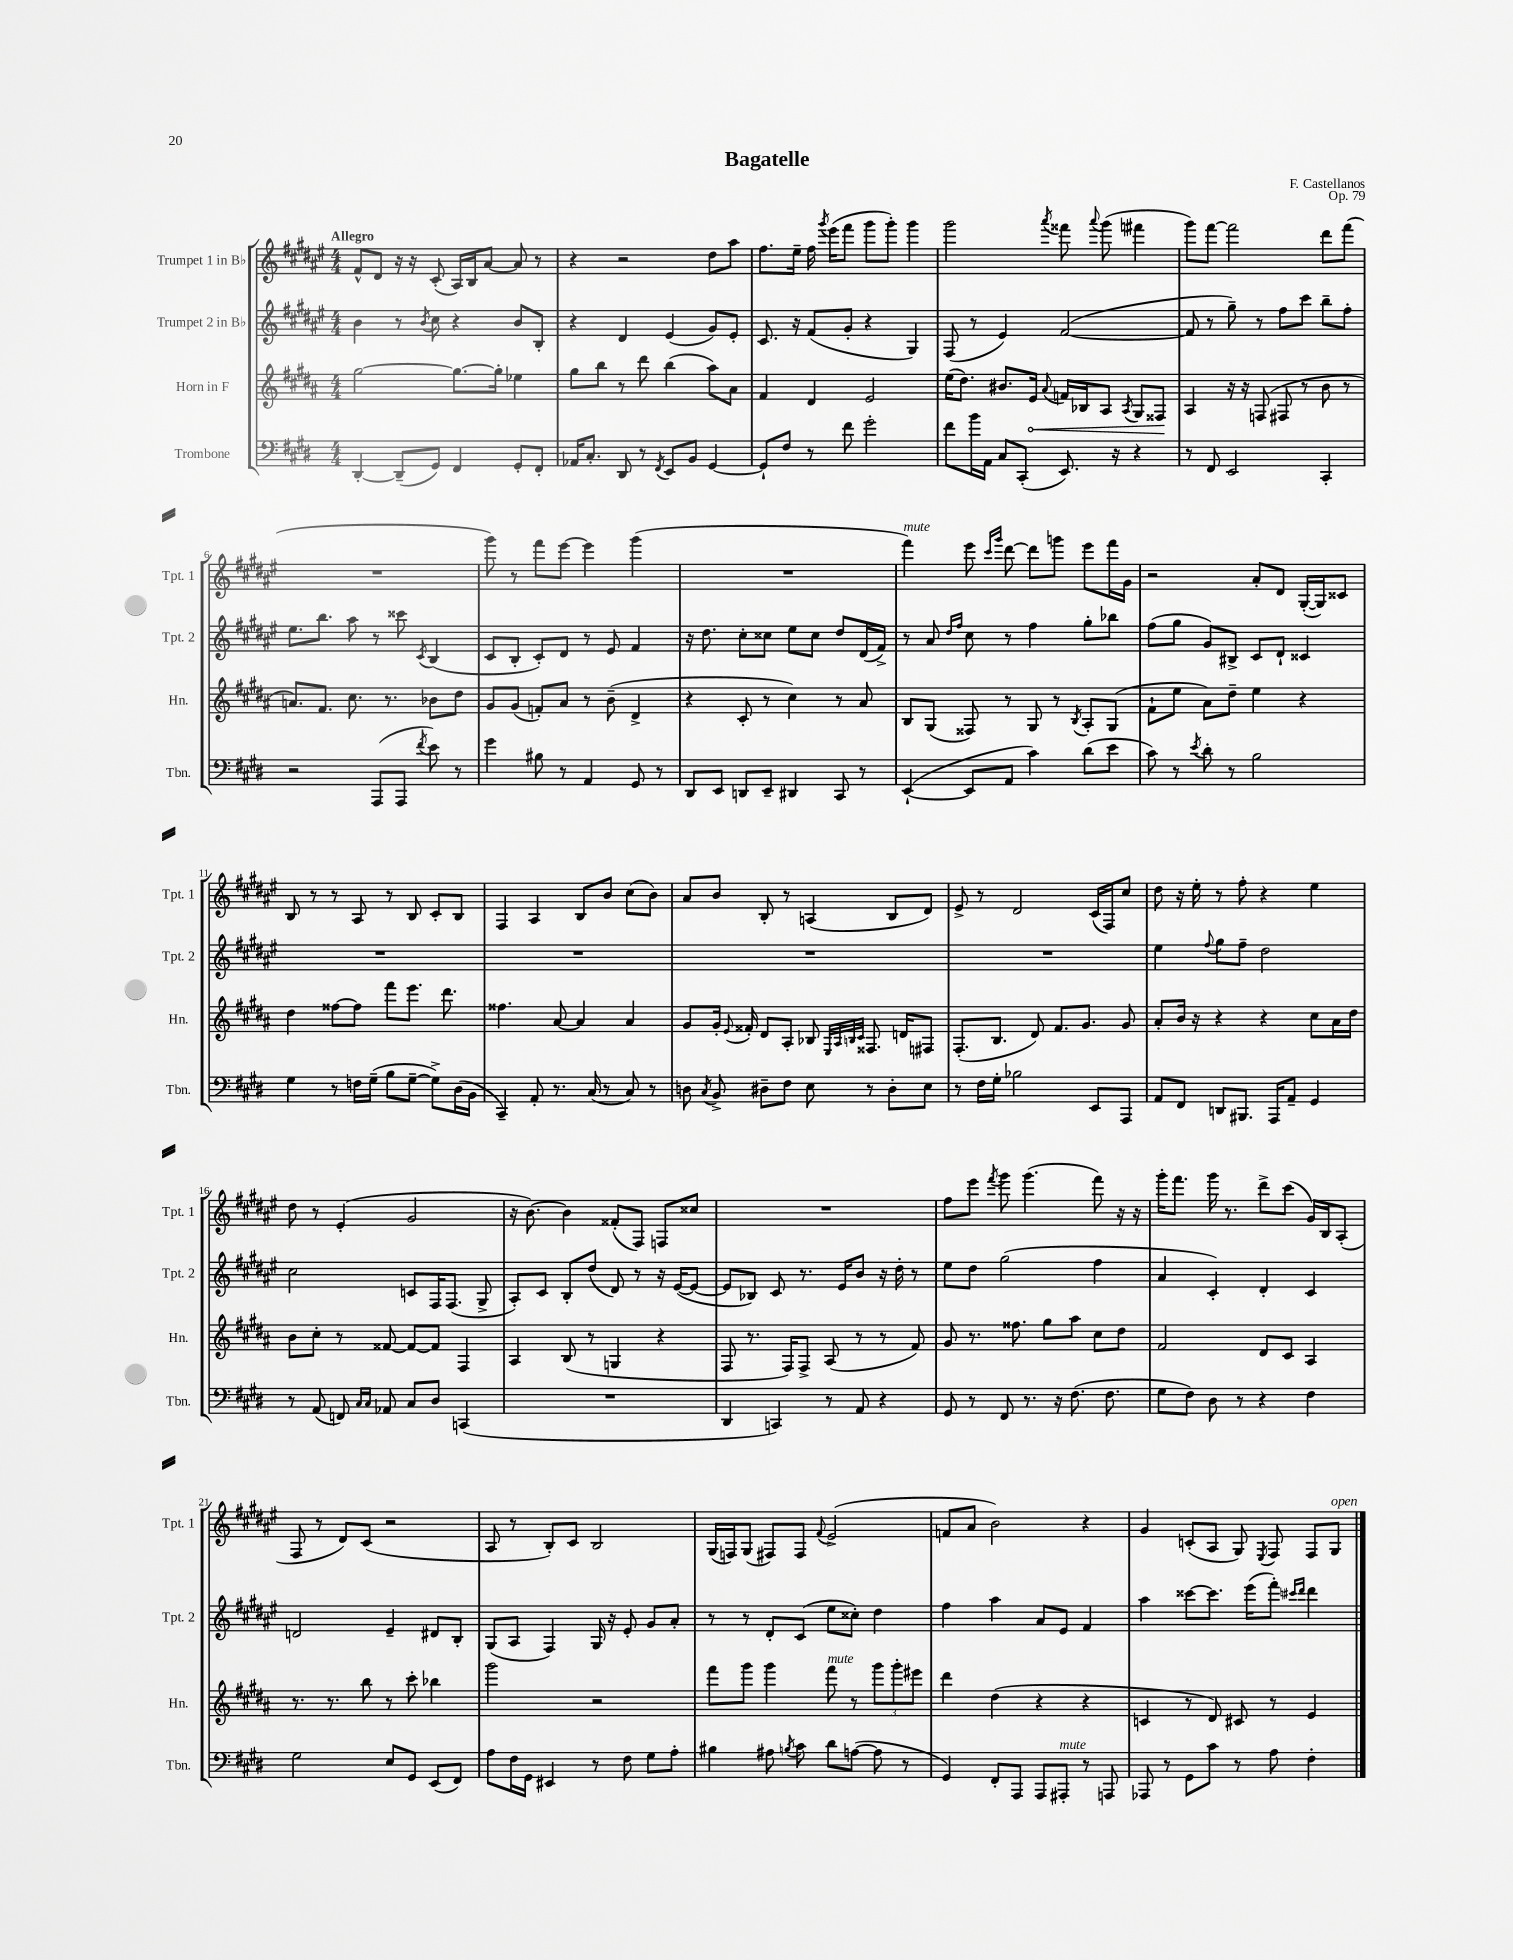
\header { title = "Bagatelle" composer = "F. Castellanos" opus = "Op. 79" }
<<
\new StaffGroup <<
\new Staff = "s0" \with { instrumentName = "Trumpet 1 in Bb" shortInstrumentName = "Tpt. 1" } {
    \clef treble \key fis \major \numericTimeSignature \time 4/4 \tempo "Allegro"
    \autoBeamOff fis'8[-^ dis'8] r16 r16 cis'8-.( ais16[) b16 ais'8]~ ais'8 r8 |
    r4 r2 dis''8[ ais''8] |
    fis''8.[ eis''16]-- fis''16 \acciaccatura { gis'''8 } eis'''16[( fis'''8] gis'''8[ gis'''8]-.) gis'''4 |
    gis'''2 \acciaccatura { ais'''8 } fisis'''8 \appoggiatura { ais'''8 } gis'''8( fis'''4 |
    gis'''8[) fis'''8]~ fis'''2 dis'''8[ fis'''8]( |
    R1 |
    gis'''8) r8 fis'''8[ eis'''8]~ eis'''4 gis'''4( |
    R1 |
    fis'''4^\markup { \italic "mute" }) eis'''8 \grace { cis'''16[ gis'''16] } dis'''8~ dis'''8[ g'''8] eis'''8[ fis'''16 gis'16] |
    r2 ais'8[-. dis'8] gis16[~-.( gis16) cisis'8] |
    b8 r8 r8 ais8 r8 b8 cis'8[-. b8] |
    fis4 ais4 b8[ b'8] cis''8[( b'8]) |
    ais'8[ b'8] b8-. r8 a4( b8[ dis'8]) |
    eis'8-> r8 dis'2 cis'16[( fis16) cis''8] |
    dis''8 r16 eis''16-. r8 fis''8-. r4 eis''4 |
    dis''8 r8 eis'4-.( gis'2 |
    r16 b'8.~) b'4 fisis'8[-.( fis8]) f8[ cisis''8] |
    R1 |
    fis''8[ eis'''8] \acciaccatura { fis'''8 } gis'''8 gis'''4.( fis'''8) r16 r16 |
    gis'''16[-. fis'''8.] gis'''16 r8. dis'''8[-> cis'''8]( gis'16[) b16 ais8]-.( |
    fis8 r8 dis'8[) cis'8]( r2 |
    ais8 r8 b8[-.) cis'8] b2 |
    gis16[( f16) gis8]( fis8[) fis8] \appoggiatura { fis'8 } eis'2->( |
    f'8[ ais'8] b'2) r4 |
    gis'4 c'8[-.( ais8] gis8) \acciaccatura { eis8 } fis8 fis8[ gis8]^\markup { \italic "open" } \bar "|." |
}
\new Staff = "s1" \with { instrumentName = "Trumpet 2 in Bb" shortInstrumentName = "Tpt. 2" } {
    \clef treble \key fis \major \numericTimeSignature \time 4/4
    \autoBeamOff b'4 r8 \acciaccatura { b'8 } cis''8 r4 b'8[ b8]-. |
    r4 dis'4 eis'4( gis'8[) eis'8]-. |
    cis'8. r16 fis'8[( gis'8]-. r4 gis4) |
    fis8( r8 eis'4) fis'2~( |
    fis'8 r8 gis''8--) r8 fis''8[ cis'''8] b''8[-- fis''8]-. |
    eis''8.[ b''8.] ais''8 r8 cisis'''8 \acciaccatura { cis'8 } b4( |
    cis'8[ b8]-. cis'8[-.) dis'8] r8 eis'8 fis'4 |
    r16 dis''8. cis''8[-. cisis''8] eis''8[ cisis''8] dis''8[ dis'16( fis'16]->) |
    r8 ais'8 \grace { dis''16[ fis''16] } cis''8 r8 fis''4 gis''8[-. bes''8] |
    fis''8[( gis''8] gis'8[) bis8]-> cis'8[ dis'8]-! cisis'4 |
    R1 |
    R1 |
    R1 |
    R1 |
    eis''4 \appoggiatura { fis''8 } gis''8[ fis''8]-- dis''2 |
    cis''2 c'8[ fis16 fis8.]( gis8-> |
    ais8[-.) cis'8] b8[-. dis''8]( dis'8) r8 r16 eis'16[~( eis'8]~ |
    eis'8[ bes8]) cis'8 r8. eis'16[ b'8] r16 dis''16-. r8 |
    eis''8[ dis''8] gis''2( fis''4 |
    ais'4 cis'4-.) dis'4-. cis'4 |
    d'2 eis'4-- dis'8[ b8]-. |
    gis8[( ais8] fis4) gis16 r16 eis'8-. gis'8[ ais'8]-. |
    r8 r8 dis'8[-. cis'8]( eis''8[ cisis''8]-.) dis''4 |
    fis''4 ais''4 ais'8[ eis'8] fis'4 |
    ais''4 cisis'''8[~ cisis'''8.] eis'''16[( fis'''8]-.) \grace { cis'''16[ dis'''16] } dis'''4 \bar "|." |
}
\new Staff = "s2" \with { instrumentName = "Horn in F" shortInstrumentName = "Hn." } {
    \clef treble \key b \major \numericTimeSignature \time 4/4
    \autoBeamOff gis''2~ gis''8.[~ gis''16]-. ees''4 |
    gis''8[ b''8] r8 dis'''8 b''4( ais''8[) ais'8] |
    fis'4 dis'4 e'2 |
    e''16[( dis''8.]) bis'8.[ \once \override Hairpin.circled-tip = ##t e'16]\< \appoggiatura { ais'8 } f'16[ bes16 ais8] \acciaccatura { ais8 } gis8[ fisis8]\! |
    ais4 r16 r16 f8( fis8 r8 b'8 r8 |
    a'8.[) fis'8.] cis''8. r8. bes'8[ dis''8] |
    gis'8[ gis'8]( f'8[-.) ais'8] r8 b'8--( dis'4-> |
    r4 cis'8-. r8 cis''4) r8 ais'8 |
    b8[ gis8]( fisis8) r8 gis8 r8 \acciaccatura { b8 } ais8[-. gis8]( |
    fis'8[-! e''8] ais'8[) dis''8]-- e''4 r4 |
    dis''4 fisis''8[~ fisis''8] fis'''8[ e'''8.] dis'''8. |
    fisis''4. ais'8~ ais'4 ais'4 |
    gis'8[ gis'16]-. \appoggiatura { e'8 } fisis'16-. dis'8[ ais8]-. bes8 \grace { e32[ ais32 b32 cis'32] } fisis8. d'16[ fis8] |
    fis8.[-.( b8.] dis'8) fis'8.[ gis'8.] gis'8 |
    ais'8[-. b'16] r16 r4 r4 cis''8[ ais'16 dis''16] |
    b'8[ cis''8]-. r8 fisis'8~ fisis'8[~ fisis'8] fis4 |
    ais4 b8( r8 g4 r4 |
    fis8 r8. fis16[) fis8]-> ais8( r8 r8 fis'8) |
    gis'8 r8. fisis''8. gis''8[ ais''8] cis''8[ dis''8] |
    fis'2 dis'8[ cis'8] ais4 |
    r8. r8. b''8 r8 cis'''8-. bes''4 |
    gis'''2 r2 |
    fis'''8[ gis'''8] gis'''4 fis'''8^\markup { \italic "mute" } r8 \tuplet 3/2 { gis'''8[ gis'''8-. eis'''8] } |
    dis'''4 dis''4( r4 r4 |
    c'4 r8 dis'8) cis'8 r8 e'4 \bar "|." |
}
\new Staff = "s3" \with { instrumentName = "Trombone" shortInstrumentName = "Tbn." } {
    \clef bass \key e \major \numericTimeSignature \time 4/4
    \autoBeamOff dis,4~-. dis,8[--( gis,8]) fis,4 gis,8[-. fis,8]-. |
    aes,16[ cis8.]-. dis,8 r8 \acciaccatura { fis,8 } e,8[ b,8] gis,4~ |
    gis,8[-! fis8] r8 fis'8 gis'2-. |
    fis'8[ b'16 a,16] cis8[ cis,8]-.( e,8.) r16 r4 |
    r8 fis,8 e,2 cis,4-. |
    r2 a,,8[( a,,8] \acciaccatura { fis'8 } e'8) r8 |
    gis'4 bis8 r8 a,4 gis,8 r8 |
    dis,8[ e,8] d,8[ e,8]-- dis,4 cis,8 r8 |
    e,4~-!( e,8[ a,8] cis'4) dis'8[( e'8] |
    cis'8) r8 \acciaccatura { e'8 } dis'8-. r8 b2 |
    gis4 r8 f16[ gis16]--( b8[ gis8]~-- gis8[->) dis16( b,16] |
    cis,4--) a,8-. r8. cis16( r8 cis8) r8 |
    d8 \acciaccatura { cis8 } b,8-> dis8[-- fis8] e8 r8 dis8[-. e8] |
    r8 fis16[ gis16]-. bes2 e,8[ a,,8] |
    a,8[ fis,8] d,8[ bis,,8.] a,,16[ a,8]-- gis,4 |
    r8 a,8( f,8) \grace { cis16[ cis16] } aes,8 cis8[ dis8] c,4( |
    R1 |
    dis,4 c,4) r8 a,8 r4 |
    gis,8 r8 fis,8 r8. r16 fis8.( fis8. |
    gis8[ fis8]) dis8 r8 r4 fis4 |
    gis2 e8[ gis,8] e,8[( fis,8]) |
    a8[ fis16 gis,16] eis,4 r8 fis8 gis8[ a8]-. |
    bis4 ais8 \acciaccatura { b8 } cis'8 dis'8[ a8]~( a8 r8 |
    gis,4) fis,8[-. a,,8] a,,8[ ais,,8]-.^\markup { \italic "mute" } r8 a,,8 |
    aes,,8 r8 gis,8[ cis'8] r8 a8 fis4-. \bar "|." |
}
>>
>>
